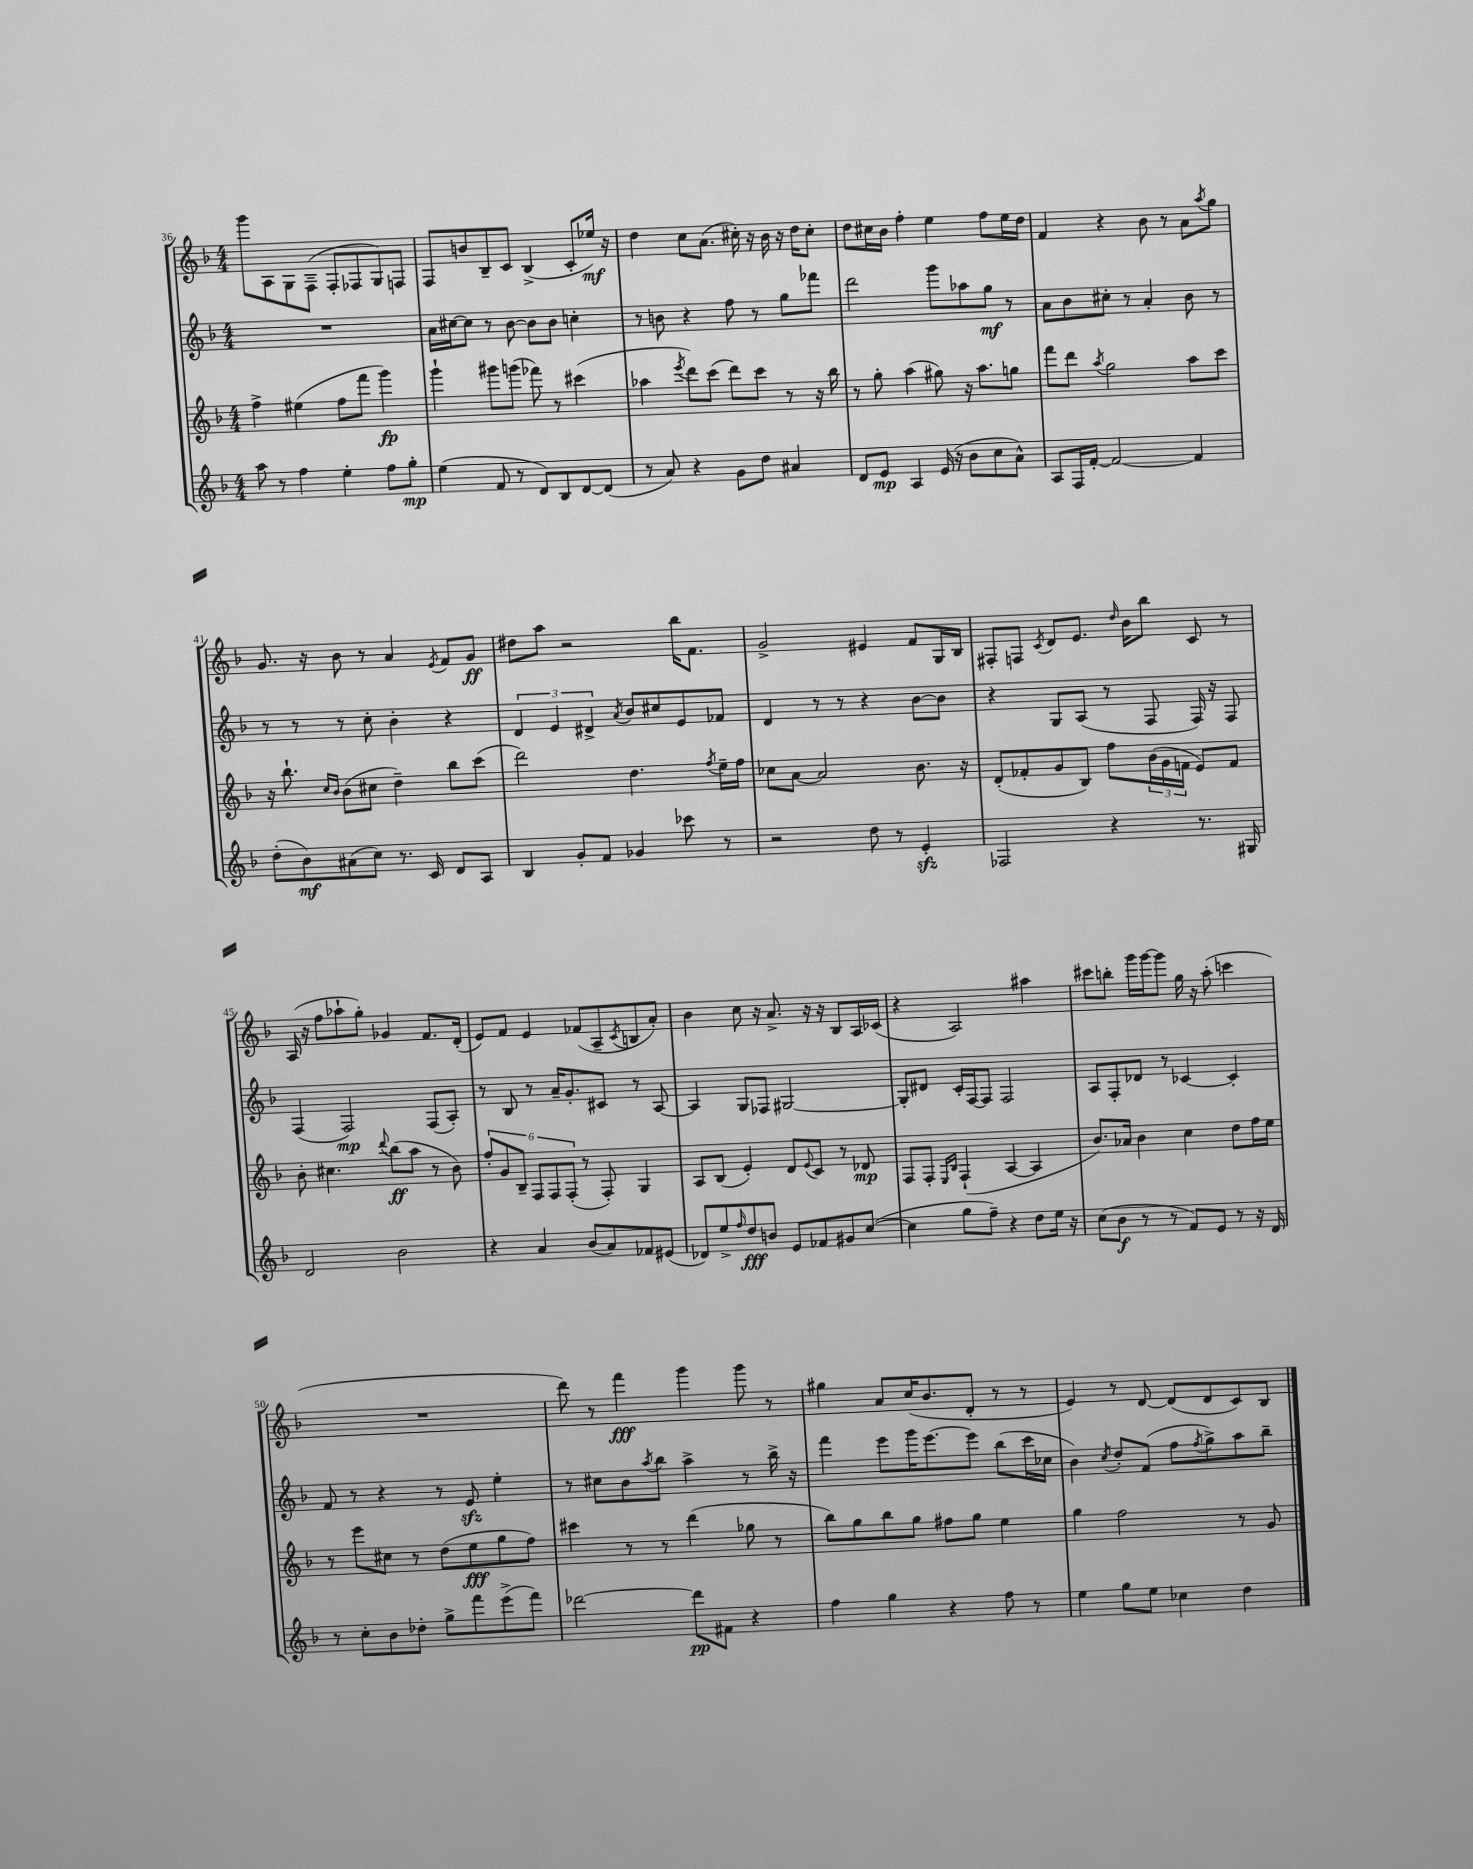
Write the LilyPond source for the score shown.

<<
\new StaffGroup <<
\new Staff = "s0" {
    \clef treble \key f \major \numericTimeSignature \time 4/4
    g'''8 a8 g8 f8--( f8-. fes8 g8) f8 |
    f8 b'8 bes8-- c'8 bes4->( c'8-. ees''16\mf) r16 |
    d''4 c''8 a'8.( cis''16-.) r16 bes'16 r16 d''16 cis''8-. |
    d''8 cis''16 bes'16 f''4-. e''4 f''8 e''16 d''16 |
    f'4 r4 bes'8 r8 a'8 \acciaccatura { a''8 } g''8 |
    g'8. r16 bes'8 r8 a'4 \acciaccatura { e'8 } f'8 g'8\ff |
    dis''8 a''8 r2 bes''16 f'8. |
    g'2-> eis'4 f'8 g16 bes16 |
    fis8-. f8 \acciaccatura { c'8 } d'8 e'8. \grace { d''16 } bes'16 bes''8 c'8 r8 |
    a16( r16 f''8 aes''8-! g''8-.) ges'4 f'8. d'16-.( |
    e'8) f'8 e'4 fes'8( a8-- \acciaccatura { c'8 } b8 a'8-.) |
    bes'4 c''8 r16 a'8.-> r16 r16 bes8 a16 ces'16( |
    r4 a2) ais''4 |
    cis'''8 b''8-. g'''16 g'''16~ g'''8 g''16 r16 a''8-.( c'''4 |
    R1 |
    d'''8) r8 f'''4\fff g'''4 g'''8 r8 |
    gis''4 a'8 c''16( bes'8. d'8-. r8 r8 |
    e'4) r8 d'8~ d'8( d'8 c'8) bes8 \bar "|." |
}
\new Staff = "s1" {
    \clef treble \key f \major \numericTimeSignature \time 4/4
    R1 |
    a'16 cis''16~ cis''8 r8 bes'8~ bes'8 bes'8 c''4-. |
    r8 b'8 r4 f''8 r8 g''8 fes'''8 |
    d'''2 g'''8 aes''8 g''8\mf r8 |
    a'8 bes'8 cis''8-. r8 a'4-. bes'8 r8 |
    r8 r8 r8 c''8-. bes'4-. r4 |
    \tuplet 3/2 { d'4 e'4 dis'4-> } \acciaccatura { a'8 } bes'8 cis''8 e'8 fes'8 |
    d'4 r8 r8 r4 bes'8~ bes'8 |
    r4 g8 a8( r8 f8 f16) r16 f8 |
    f4( f2\mp) f8( a8-.) |
    r8 bes8 r8 a'16-- g'8.-. cis'8 r8 a8~ |
    a4 g8 fes8 gis2~ |
    gis8-. dis'8 c'16-. f16~ f8 f2 |
    a8 f8-. des'8 r8 ces'4~ ces'4-. |
    f'8 r8 r4 r8 e'8\sfz e''4-. |
    r8 cis''8 bes'8 \acciaccatura { a''8 } bes''8 a''4-> r8 bes''16-> r16 |
    f'''4 e'''8 g'''16 e'''8.~ e'''8 bes''8( c'''16 ces''16 |
    bes'4) \acciaccatura { c''8 } d''8-. f'8( f''8 \acciaccatura { f''8 } g''8->) a''8 bes''8-- \bar "|." |
}
\new Staff = "s2" {
    \clef treble \key f \major \numericTimeSignature \time 4/4
    f''4-> eis''4( f''8 f'''8 g'''4\fp) |
    g'''4-! gis'''8 g'''8( fes'''8) r8 cis'''4( |
    aes''4 \acciaccatura { e'''8 } d'''8) c'''8( d'''8) c'''8 r8 r16 bes''16 |
    r8 g''8-. a''4( gis''8) r16 a''8. g''8 |
    f'''8 d'''8 \acciaccatura { a''8 } g''2 a''8 c'''8 |
    r16 bes''8.-! \grace { c''16 bes'16 } bes'8( cis''8 d''4--) bes''8 c'''8( |
    d'''2) d''4. \acciaccatura { f''8 } e''16-- f''16 |
    ces''8 a'8~ a'2 bes'8. r16 |
    d'8-.( fes'8-. g'8 bes8) f''8 \tuplet 3/2 { bes'16( g'16 f'16 } e'8) f'8 |
    bes'8-. cis''4. \appoggiatura { d'''8 } bes''8\ff( a''8 r8 bes'8) |
    \tuplet 6/4 { f''8-. g'8 bes8-- f8 f8 f8-.( } r8 f8-.) g4 |
    a8 bes8( e'4-.) d'8 \appoggiatura { e'8 } c'8 r8 des'8\mp |
    f8 f8-. \grace { e16 bes16 } f4-!( a4~ a4 |
    bes'8.) aes'16 bes'4 c''4 d''8 f''16 e''16 |
    r8 e'''8 cis''8 r8 d''8( e''8\fff g''8 f''8) |
    cis'''4 r8 r8 d'''4( ges''8 r8 |
    bes''8) g''8 bes''8 g''8 fis''8 g''8 e''4 |
    g''4 f''2 r8 g'8 \bar "|." |
}
\new Staff = "s3" {
    \clef treble \key f \major \numericTimeSignature \time 4/4
    a''8 r8 f''4 e''4-. f''8 g''8-.\mp |
    e''4( f'8 r8 d'8) bes8 d'8~ d'8( |
    r8 a'8) r4 g'8 d''8 ais'4 |
    d'8 e'8\mp a4 e'16( r16 bes'8 c''8 a'8-^) |
    a8 f16 f'16~-. f'2~ f'4 |
    d''8-.( bes'8\mf) ais'8( c''8) r8. c'16 d'8 a8 |
    bes4 g'8-. f'8 ges'4 ces'''8 r8 |
    r2 d''8 r8 e'4-.\sfz |
    fes2 r4 r8. gis16 |
    d'2 bes'2 |
    r4 a'4 bes'8( a'8) fes'8 eis'8( |
    des'8) e''8-> \grace { f''16 } d''8\fff b'8 e'8 fes'8 gis'8 c''8~( |
    c''4 g''8 f''8--) r4 d''8 e''16 r16 |
    c''8( bes'8\f r8 r8 f'8) e'8 r8 r16 d'16 |
    r8 c''8-. bes'8 des''8-. g''8-> f'''8 e'''8->( f'''8) |
    des'''2~ des'''8\pp fis'8 r4 |
    f''4 g''4 r4 f''8 r8 |
    e''4 g''8 e''8 ces''4 d''4 \bar "|." |
}
>>
>>
\layout { \context { \Score currentBarNumber = #36 } }
